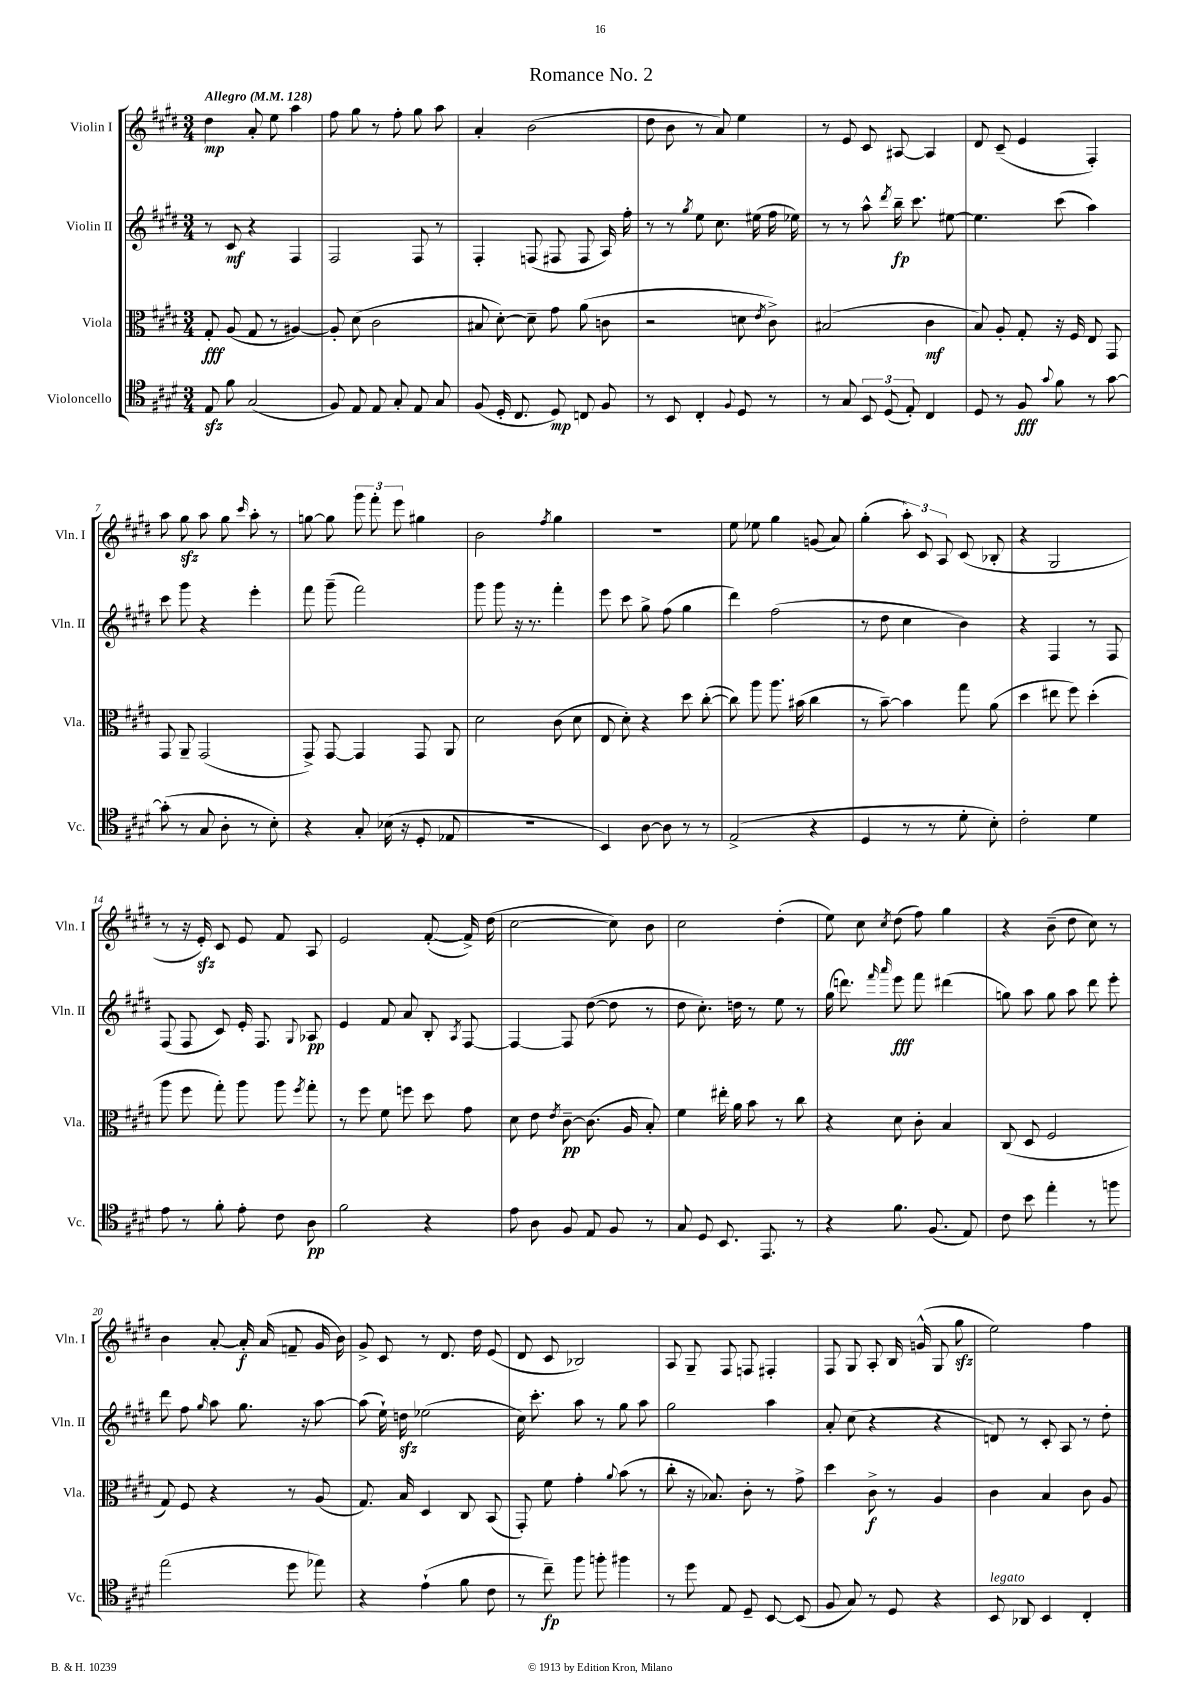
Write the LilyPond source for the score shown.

\header { title = "Romance No. 2" }
<<
\new StaffGroup <<
\new Staff = "s0" \with { instrumentName = "Violin I" shortInstrumentName = "Vln. I" } {
    \clef treble \key e \major \numericTimeSignature \time 3/4 \tempo "Allegro" 4 = 128
    \autoBeamOff dis''4\mp a'8-. e''8 a''4 |
    fis''8 gis''8 r8 fis''8-. gis''8 a''8 |
    a'4-. b'2( |
    dis''8 b'8 r8 a'8) e''4 |
    r8 e'8 cis'8 ais8~ ais4 |
    dis'8 cis'8--( e'4 fis4-.) |
    a''8 gis''8\sfz a''8 gis''8 \grace { cis'''16 } a''8-. r8 |
    g''8~ g''8 \tuplet 3/2 { gis'''8 fis'''8-. e'''8 } gis''4 |
    b'2 \acciaccatura { fis''8 } gis''4 |
    R2. |
    e''8 ees''8 gis''4 g'8( a'8) |
    gis''4-.( \tuplet 3/2 { a''8-.) cis'8 a8 } cis'8( bes8-. |
    r4 gis2 |
    r8 r16 e'16-.\sfz) cis'8 e'8 fis'8 a8 |
    e'2 fis'8~-.( fis'16->) dis''16( |
    cis''2~ cis''8) b'8 |
    cis''2 dis''4-.( |
    e''8) cis''8 \acciaccatura { cis''8 } dis''8( fis''8) gis''4 |
    r4 b'8--( dis''8 cis''8) r8 |
    b'4 a'8~-. a'16-.\f a'16( f'8-- gis'16 b'16) |
    gis'8-> cis'8 r8 dis'8. dis''16 e'8( |
    dis'8 cis'8 bes2) |
    a8 gis8-- fis8 f8 fis4-. |
    fis8 gis8 a8-. b16 g'16-^( gis8 gis''8\sfz |
    e''2) fis''4 \bar "|." |
}
\new Staff = "s1" \with { instrumentName = "Violin II" shortInstrumentName = "Vln. II" } {
    \clef treble \key e \major \numericTimeSignature \time 3/4
    \autoBeamOff r8 cis'8\mf r4 fis4 |
    fis2 fis8 r8 |
    fis4-. f8( fis8 fis8 a16) fis''16-. |
    r8 r8 \acciaccatura { gis''8 } e''8 cis''8. eis''16( fis''16 ees''16) |
    r8 r8 a''8-^ \acciaccatura { dis'''8 } b''16--\fp cis'''8. eis''8~ |
    eis''4. cis'''8( a''4) |
    cis'''8 gis'''8 r4 e'''4-. |
    fis'''8 gis'''8--( fis'''2) |
    gis'''8 gis'''8 r16 r8. fis'''4-. |
    e'''8 cis'''8 gis''8-> fis''8( gis''4 |
    dis'''4) fis''2( |
    r8 dis''8 cis''4 b'4) |
    r4 fis4 r8 fis8 |
    fis8( fis8 cis'8) e'16-. fis8. \appoggiatura { gis8 } aes8\pp |
    e'4 fis'8 a'8 b8-. \acciaccatura { a8 } fis8~ |
    fis4~ fis8 dis''8~( dis''8 r8 |
    dis''8 cis''8.-.) d''16 r8 e''8 r8 |
    gis''16( d'''8.) \grace { fis'''16 a'''16 } e'''8\fff fis'''8 dis'''4( |
    g''8) a''8 g''8 a''8 dis'''8 e'''8-. |
    dis'''8 fis''8 \grace { gis''16 } a''8 gis''8. r16 a''8~ |
    a''8( e''16-!) d''16\sfz ees''2( |
    cis''16) cis'''8.-. a''8 r8 gis''8 a''8 |
    gis''2 a''4 |
    a'8-. cis''8( r4 r4 |
    d'8) r8 cis'8-. a8 r8 dis''8-. \bar "|." |
}
\new Staff = "s2" \with { instrumentName = "Viola" shortInstrumentName = "Vla." } {
    \clef alto \key e \major \numericTimeSignature \time 3/4
    \autoBeamOff gis8-.\fff a8( gis8 r8 ais4~) |
    ais8-. dis'8( cis'2 |
    bis8 dis'8~-.) dis'8-- gis'8 a'8( c'8 |
    r2 d'8 \acciaccatura { e'8 } cis'8->) |
    bis2( cis'4\mf |
    b8) a8-. gis8-. r16 fis16 e8 gis,8 |
    gis,8 a,8-- gis,2( |
    gis,8->) gis,8~ gis,4 gis,8 a,8 |
    dis'2 cis'8( dis'8 |
    e8 dis'8-.) r4 dis''8 cis''8~-.( |
    cis''8) a''8 a''8. bis'16( cis''4 |
    r8 b'8~--) b'4 gis''8 a'8( |
    dis''4 eis''8 fis''8) dis''4-.( |
    a''8 fis''8 gis''8-.) a''8 a''8 \acciaccatura { fis''8 } gis''8-. |
    r8 fis''8 fis'8 f''8 dis''8 gis'8 |
    dis'8 e'8 \acciaccatura { e'8 } cis'8~--\pp cis'8.( a16 b8-.) |
    fis'4 eis''16-. a'16 b'8 r8 cis''8 |
    r4 dis'8 cis'8-. b4 |
    cis8( dis8 fis2 |
    gis8) fis8 r4 r8 a8( |
    gis8.) b16 dis4 cis8 b,8( |
    gis,8-.) fis'8 gis'4-. \appoggiatura { a'8 } b'8( r8 |
    cis''8-. r16 bes8.) cis'8-. r8 gis'8-> |
    dis''4 cis'8->\f r8 a4 |
    cis'4 b4 cis'8 a8 \bar "|." |
}
\new Staff = "s3" \with { instrumentName = "Violoncello" shortInstrumentName = "Vc." } {
    \clef tenor \key e \major \numericTimeSignature \time 3/4
    \autoBeamOff e8\sfz fis'8 gis2( |
    fis8) e8 e8 gis8-. e8 gis8 |
    fis8( dis16-. cis8. dis8\mp) c8 fis8 |
    r8 b,8 cis4-. \appoggiatura { fis8 } dis8 r8 |
    r8 gis8 \tuplet 3/2 { b,8 dis8( e8-.) } cis4 |
    dis8 r8 fis8\fff \appoggiatura { gis'8 } fis'8 r8 gis'8~ |
    gis'8-.( r8 gis8 a8-. r8 b8-.) |
    r4 gis8-. bes16( r16 dis8-. ees8 |
    R2. |
    b,4) a8~ a8 r8 r8 |
    e2->( r4 |
    dis4 r8 r8 dis'8-. b8-.) |
    cis'2-. dis'4 |
    e'8 r8 fis'8-. e'8-. cis'8 a8\pp |
    fis'2 r4 |
    e'8 a8 fis8 e8 fis8 r8 |
    gis8 dis8 b,8. e,8. r8 |
    r4 fis'8. fis8.( e8) |
    cis'8 b'8 e''4-. r8 f''8 |
    e''2( dis''8 ees''8) |
    r4 e'4-!( fis'8 cis'8 |
    r8 cis''8--\fp) fis''8 f''8-. fis''4 |
    r8 dis''8 e8 dis8-- b,8~ b,8( |
    fis8 gis8) r8 dis8 r4 |
    b,8^\markup { \italic "legato" } aes,8 b,4 cis4-. \bar "|." |
}
>>
>>
